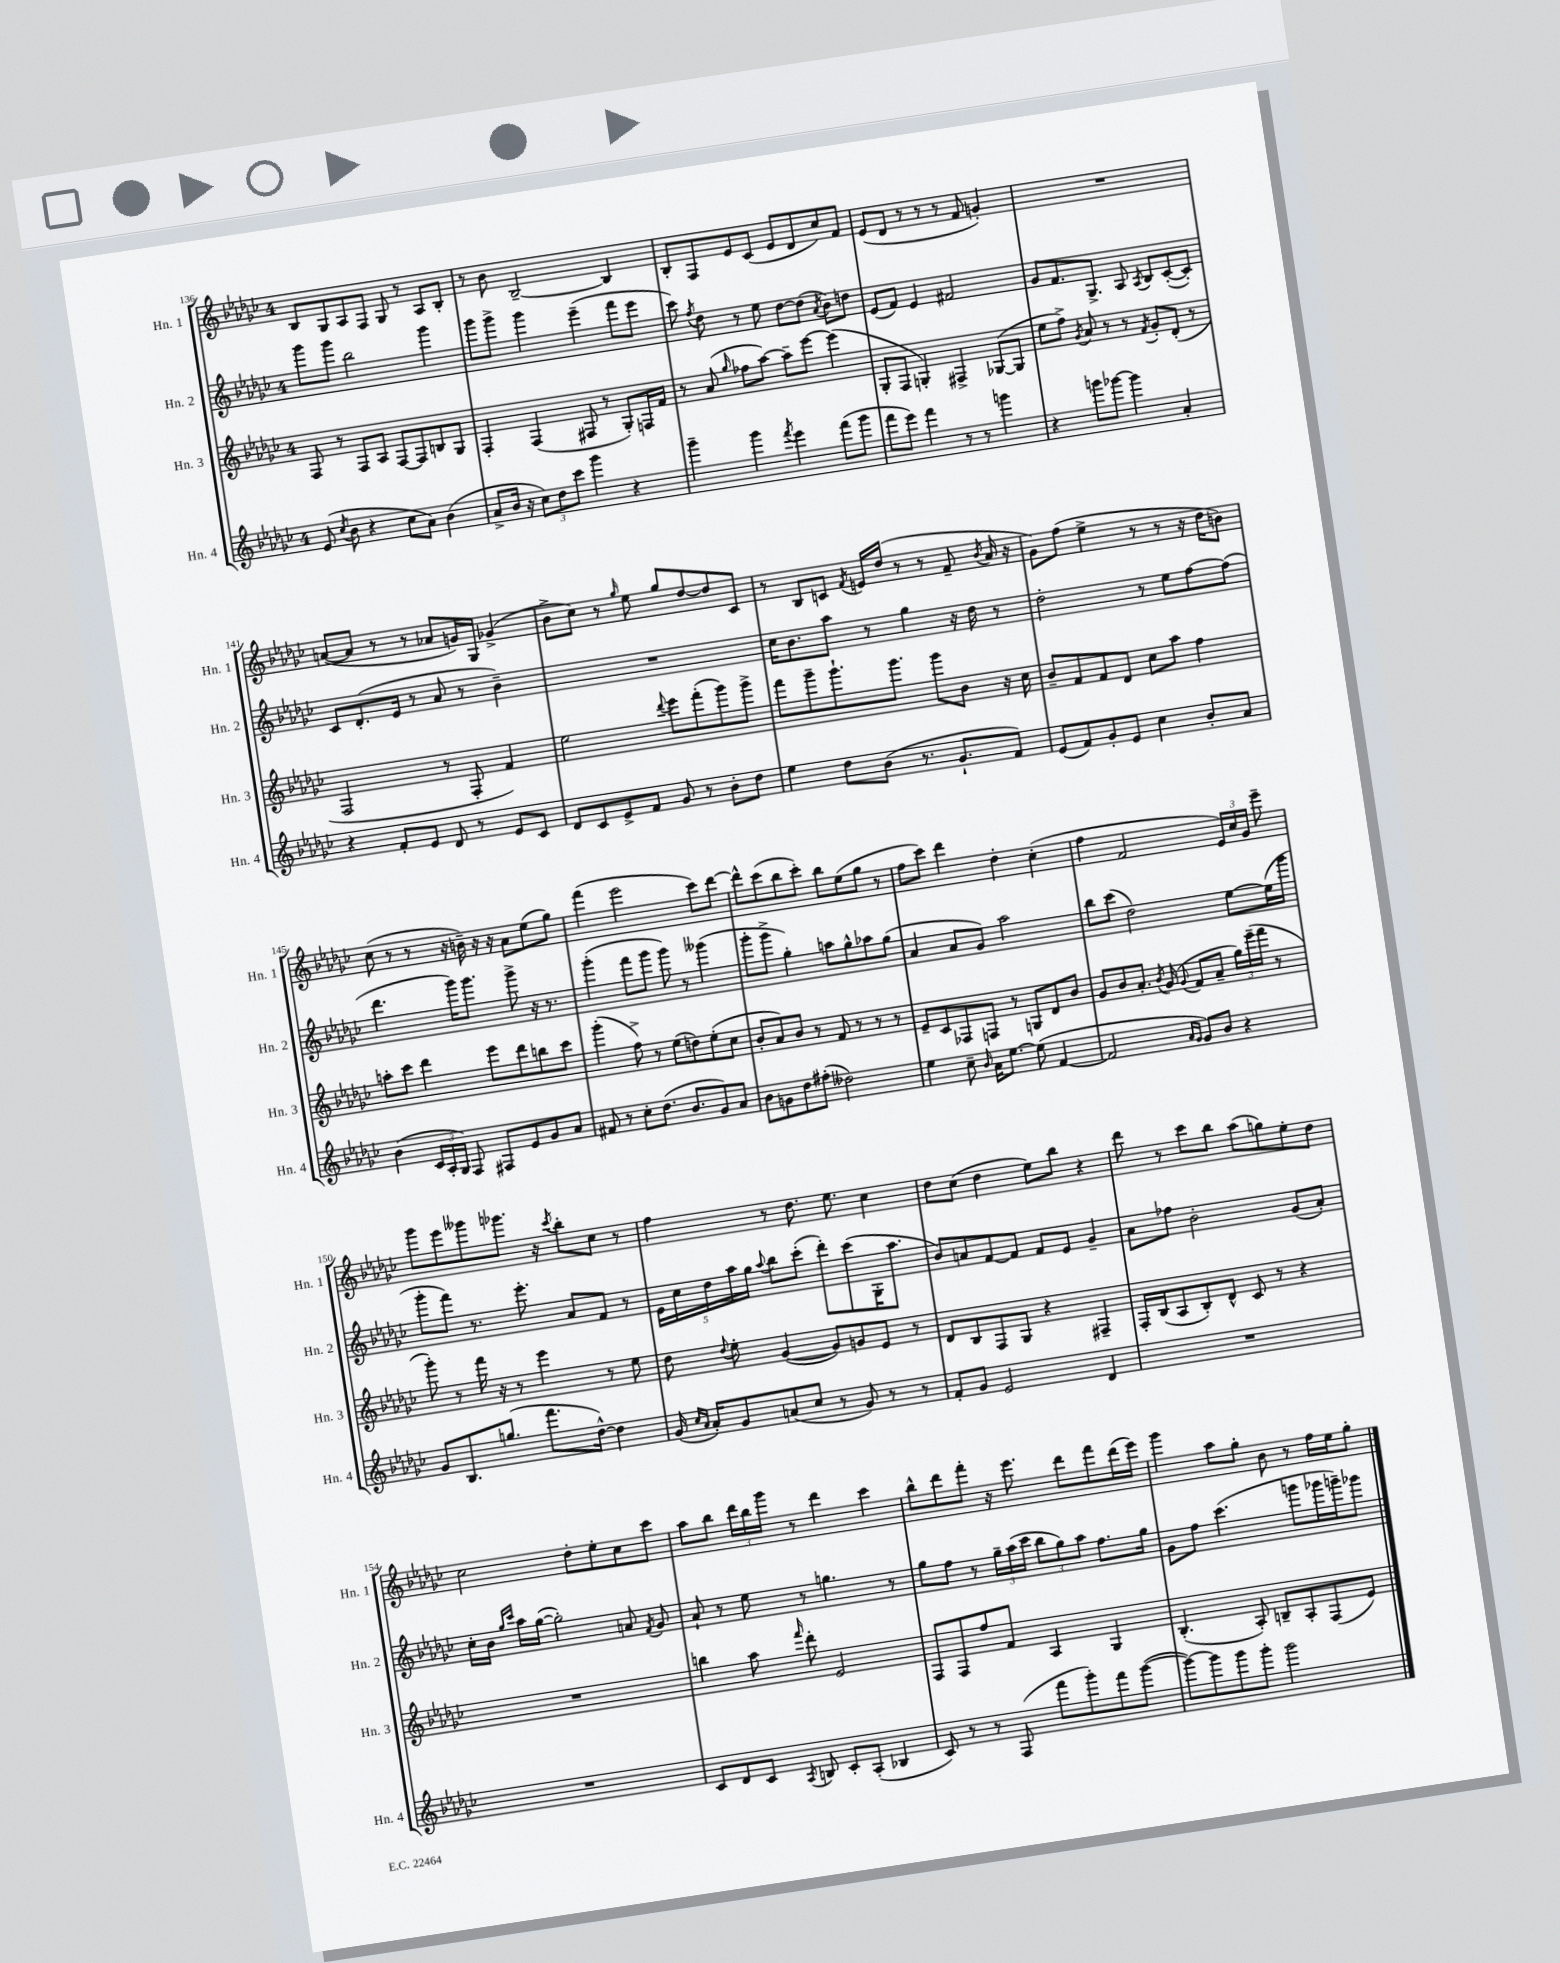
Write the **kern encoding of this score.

**kern	**kern	**kern	**kern
*staff4	*staff3	*staff2	*staff1
*clefG2	*clefG2	*clefG2	*clefG2
*k[b-e-a-d-g-c-]	*k[b-e-a-d-g-c-]	*k[b-e-a-d-g-c-]	*k[b-e-a-d-g-c-]
*M4/4	*M4/4	*M4/4	*M4/4
(8e-/	8F/	8ggg-\L	8B-/L
8qcc-/	.	.	.
8b-\	8r	8ggg-\J	8G-/
4r	8F/L	2bb-\	8A-/
.	8A-/J	.	8F/J
8cc-\L	[8F/L	.	8G-/
8a-\J)	8F/]	.	8r
(4b-\	8B/	4ggg-\	8A-/L
.	8G-/J	.	8B-'/J
=	=	=	=
8a-^/L	4F'/	8ggg-\L	8r
16b-/Jk	.	8ggg-^\J	8b-\
16r	.	.	.
12cc-\L)	(4F/	4ggg-\	[2B-~/
12dd-\	.	.	.
12ccc-\J	.	.	.
4ggg-\	8F#/	(4eee-~\	.
.	8r	.	.
4r	8G-'/L)	8fff\L	4B-/]
.	16F/L	8eee-\J	.
.	16f/JJ	.	.
=	=	=	=
4ggg-~\	8r	8ccc-\)	8B-'/L
.	.	8qff/	.
.	(8a-/	8dd-\	8F/
.	16qqgg-/	.	.
4ggg-\	8ff-\L	8r	8e-/
.	[8aa-\J)	8ee-\	(8c-/J
8qfff/	.	.	.
4eee-\	8aa-~\]L	[8dd-\L	8e-/L
.	[8eee-\J	(8dd-\]J	8d-/
.	.	8qa-/	.
(8fff\L	(4eee-\]	8b-\L)	8cc-/)
8ggg-\J	.	8dd\J	8f/J
=	=	=	=
8fff\L	8G-'/L	(8e-/L	(8e-/L
8eee-\J)	8F/J	8f/J)	8d-/J
4fff\	4G'/)	4e-/	8r
.	.	.	8r
8r	4F#^/	2f#/	8r
8r	.	.	8f/
4ggg\	([8G-/L	.	4g'/)
.	8G-/]J	.	.
=	=	=	=
4r	8ee-\L	8g-/L	1r
.	8ff^\J)	8.f/	.
.	8qg-/	.	.
8ggg\L	8a-/	.	.
.	.	8.G-^/J	.
[8ggg-\J	8r	.	.
4ggg-\]	8r	8A-/	.
.	8qf/	8qA-/	.
.	8g-'/L	8B-/L	.
4a-'/	(8d-'/J	([8c-'/	.
.	8r	8c-'/]J)	.
=	=	=	=
4r	2F/	8c-/L	([8a/L
.	.	(8.d-'/	8a/]J
8f'/L	.	.	8r
.	.	16e-/Jk	.
8e-/J	.	8r	8r
8d-/	8r	8a-/	8a-/L
8r	8F'/	8r	16g/L)
.	.	.	16G-/JJ
8e-/L	4f/)	4b-~\)	(4g-^/
8c-/J	.	.	.
=	=	=	=
8d-/L	2ee-\	1r	8b-^\L
8c-/	.	.	8cc-\J)
8e-^/	.	.	8r
.	.	.	16qqgg-/
8f/J	.	.	8ee-\
.	8qqddd-/	.	.
8g-/	8eee-\L	.	8gg-/L
8r	(8fff'\	.	[8dd-/
8b-'\L	8ggg-\)	.	8dd-/]
8dd-\J	8ggg-^\J	.	8c-/J
=	=	=	=
4ee-\	8fff\L	16cc-\LK	8r
.	.	8.b-\	.
.	8ggg-~\	.	8B-/L
8dd-\L	8.ggg-`\	8aa-\J	8c/J
.	.	.	8qf/
(8b-\J	.	8r	16e/LL
.	8.ggg-\J	.	(16dd-/JJ
8.r	.	4gg-\	8r
.	8ggg-\L	.	8r
8.g-`/L	.	.	.
.	8b-\J	16r	8f~/
.	.	16dd-\	.
.	.	.	8qb-/
8f/J)	16r	8r	16a-/
.	16cc-\	.	16r
=	=	=	=
(8e-/L	8b-~/L	2dd-'\	8g-\L)
8f/)	8f/	.	(8ff\J
8g-'/	8f/	.	4ee-^\
8e-/J	8d-/J	.	.
4cc-\	8cc-\L	8r	8r
.	8aa-\J	8ee-\L	8r
8b-'/L	4ff\	[8ff\	16r
.	.	.	16dd-\LK
8a-/J	.	(8ff\]J	8b\J)
=	=	=	=
(4b-\	8aa'\L	4.ddd-\	(8cc-\
.	8ccc-\J	.	8r
24c-/LL	4ddd-\	.	8r
24A-'/	.	.	.
24G-/JJ)	.	.	.
8F/	.	16ggg-\LK)	16r
.	.	8.ggg-\J	16b~\)
8F#/L	8eee-\L	.	16r
.	.	.	16r
8e-/	8ddd-\	8ggg-^\	8a-\L
8g-/	8bb\	16r	(8ee-\
.	.	8.r	.
8a-/J	8ccc-\J	.	8gg-\J)
=	=	=	=
8f#/	(4ggg-'\	(4ggg-'\	(4fff\
8r	.	.	.
8cc-'\L	8ff^\)	8fff\L	2eee-\
(8.dd-\J	8r	8ggg-\J	.
.	(8ee-\L	8ggg-\)	.
8.b-/L	.	.	.
.	8dd\)	8r	.
8g-/)	(8ee-'\	(4ggg--\	8ccc-\L)
8a-/J	8cc-\J	.	[8ddd-\J
=	=	=	=
8b-\L	8b-'/L	8ggg-'\L	8ddd-^^\]L
8g\	8a-/)	8ggg-^\J	(8ccc-\
8dd-\	8b-/J	4gg-'\)	8bb-\
(8ff#'\J	8r	.	8ccc-'\J)
2dd--\)	8f/	8aa\L	8bb-\L
.	8r	8gg-^^\	(8ee-\
.	8r	8aa-\	8gg-\J
.	8r	(8gg-\J	8r
=	=	=	=
4ee-\	8e-~/L	4a-/	8ff\L
.	8c-/	.	8ccc-\J)
8cc-~\	8F-/	8a-/L	4ddd-\
16qqb-/	.	.	.
16a-\LK	8F/J	8g-/J)	.
[8.ee-\J	.	.	.
.	8r	2aa-\	4dd-'\
(8ee-\]	8G/L	.	.
[4f/	8d-/	.	(4cc-'\
.	8b-/J	.	.
=	=	=	=
2f/]	8g-/L	8bb-\L	4ff\
.	8b-/	(8ccc-\J	.
.	8.a-'/J	2dd-\)	2f/
.	8qb-/	.	.
.	(16g-/	.	.
16qqa-/LL	.	.	.
16qqg-/JJ	8qqg-/	.	.
8g-/L)	8f/L	.	.
8b-/J	8a-~/J	.	.
4r	24gg-\LL)	[8ee-\L	24e-/LL)
.	(24eee-~\	.	24cc-/
.	24fff\JJ	.	24g-/JJ
.	8r	(16ee-\]L	8eee-~\
.	.	16ggg-\JJ	.
=	=	=	=
8g-/L	8ggg-'\)	8ggg-'\L	8ggg-\L
8.B-/	8r	8fff\J)	8eee-\
.	16fff\	8.r	8ggg--\
(8.gg/J	16r	.	.
.	8r	.	8.ggg-\J
.	.	8.eee-'\	.
8.fff\L	4eee-\	.	.
.	.	.	16r
.	.	.	8qccc-/
.	.	8a-/L	8bb-'\L
[16dd-^^\Jk)	.	.	.
4dd-\]	8r	8f/J	8cc-\J
.	8ee-\	8r	8r
=	=	=	=
(16g-/	8dd-\	20e-\LL	4ff\
.	.	20cc-\	.
16qqcc-/LL	.	.	.
16qqa-/JJ	.	.	.
16a-'/LK)	.	.	.
.	.	20dd-\	.
.	8qqdd-/	.	.
8g-/	8ee-'\	.	.
.	.	20aa-\	.
.	.	20gg-\JJ	.
.	.	8qqaa-/	.
(8a/	([4g-/	8bb-\L	8r
8cc-/J	.	(8ccc-'\J	8.dd-\
8r	8g-/]L)	8ddd-'\L)	.
.	.	.	8.ee-\
8g-/)	8g/	(8ccc-\	.
8r	8e-/J	16G-'\K	4cc-\
.	.	8.aa-\J	.
8r	8r	.	.
=	=	=	=
8f'/L	8d-/L	8b-/L)	8dd-\L
8g-/J	8B-/	8a/	(8cc-\J
2e-/	8F/	[8f/	4dd-\
.	8G-/J	8f/]J	.
.	4r	8f/L	8ee-\L)
.	.	8e-/J	8bb-\J
4d-/	4F#~/	4g-~/	4r
=	=	=	=
1r	16F'/LL	8a-\L	8ddd-\
.	(16B-/J	.	.
.	8A-/	8ff-\J	8r
.	8B-'/)	2b-'\	8ccc-\L
.	8d-^^/J	.	8bb-\J
.	8c-/	.	(8aa-\L
.	8r	.	8gg\)
.	4r	(8g-/L	8ee-'\
.	.	8a-'/J)	8dd-\J
=	=	=	=
1r	1r	16cc-'\LL	2cc-\
.	.	16b-\JJ	.
.	.	16qqgg-/LL	.
.	.	16qqccc-/JJ	.
.	.	16aa-\LL	.
.	.	([16gg-\JJ	.
.	.	2gg-'\])	.
.	.	.	8dd-'\L
.	.	.	8ee-'\
.	.	8a/	8cc-\
.	.	8qf/	.
.	.	8g-/	8ccc-\J
=	=	=	=
8c-/L	4bb\	8a-`/	8aa-\L
8d-/	.	8r	8bb-\J
8c-/J	8aa-\	8ee-\	24ddd-\LL
.	.	.	24bb-\
.	.	.	24ggg-\JJ
8qA-/	16qqfff/	.	.
8B/	8ddd-'\	8r	8r
8c-'/L	2e-/	4.gg\	4ddd-\
(8A-'/J	.	.	.
4B-/	.	.	4ccc-\
.	.	8r	.
=	=	=	=
8c-/)	8F/L	8gg-\L	8bb-^^\L
8r	8F/	8ff\J	8ddd-\
8r	8ff/	8r	8fff'\J
(8F/	8f/J	24gg-~\LL	16r
.	.	(24aa-\	.
.	.	.	8.eee-\
.	.	24ccc-\JJ	.
8fff\L	4A-/	12bb-\L	.
.	.	12gg-\)	.
8ggg-'\)	.	.	8ddd-\L
.	.	12aa-\J	.
8fff\	4G-/	8.ff\L	8fff\
([8ggg-\J	.	.	(16ddd-\L
.	.	16gg-\Jk	16eee-\JJ)
=	=	=	=
8ggg-\_L)	(4.B-'/	8g-\L	4ggg-\
8ggg-\]	.	8ff\J	.
8ggg-\	.	(4.ccc-\	8aa-\L
8ggg-'\J	8A-'/)	.	8gg-'\J
2ggg-\	8B~/L	.	8b-\
.	8A-'/	8ggg\L	8r
.	(8F/	16ggg-\L	16ff\LL
.	.	16ggg~\J)	16ee-\J
.	8e-/J)	8ggg-\J	8gg-'\J
==	==	==	==
*-	*-	*-	*-
